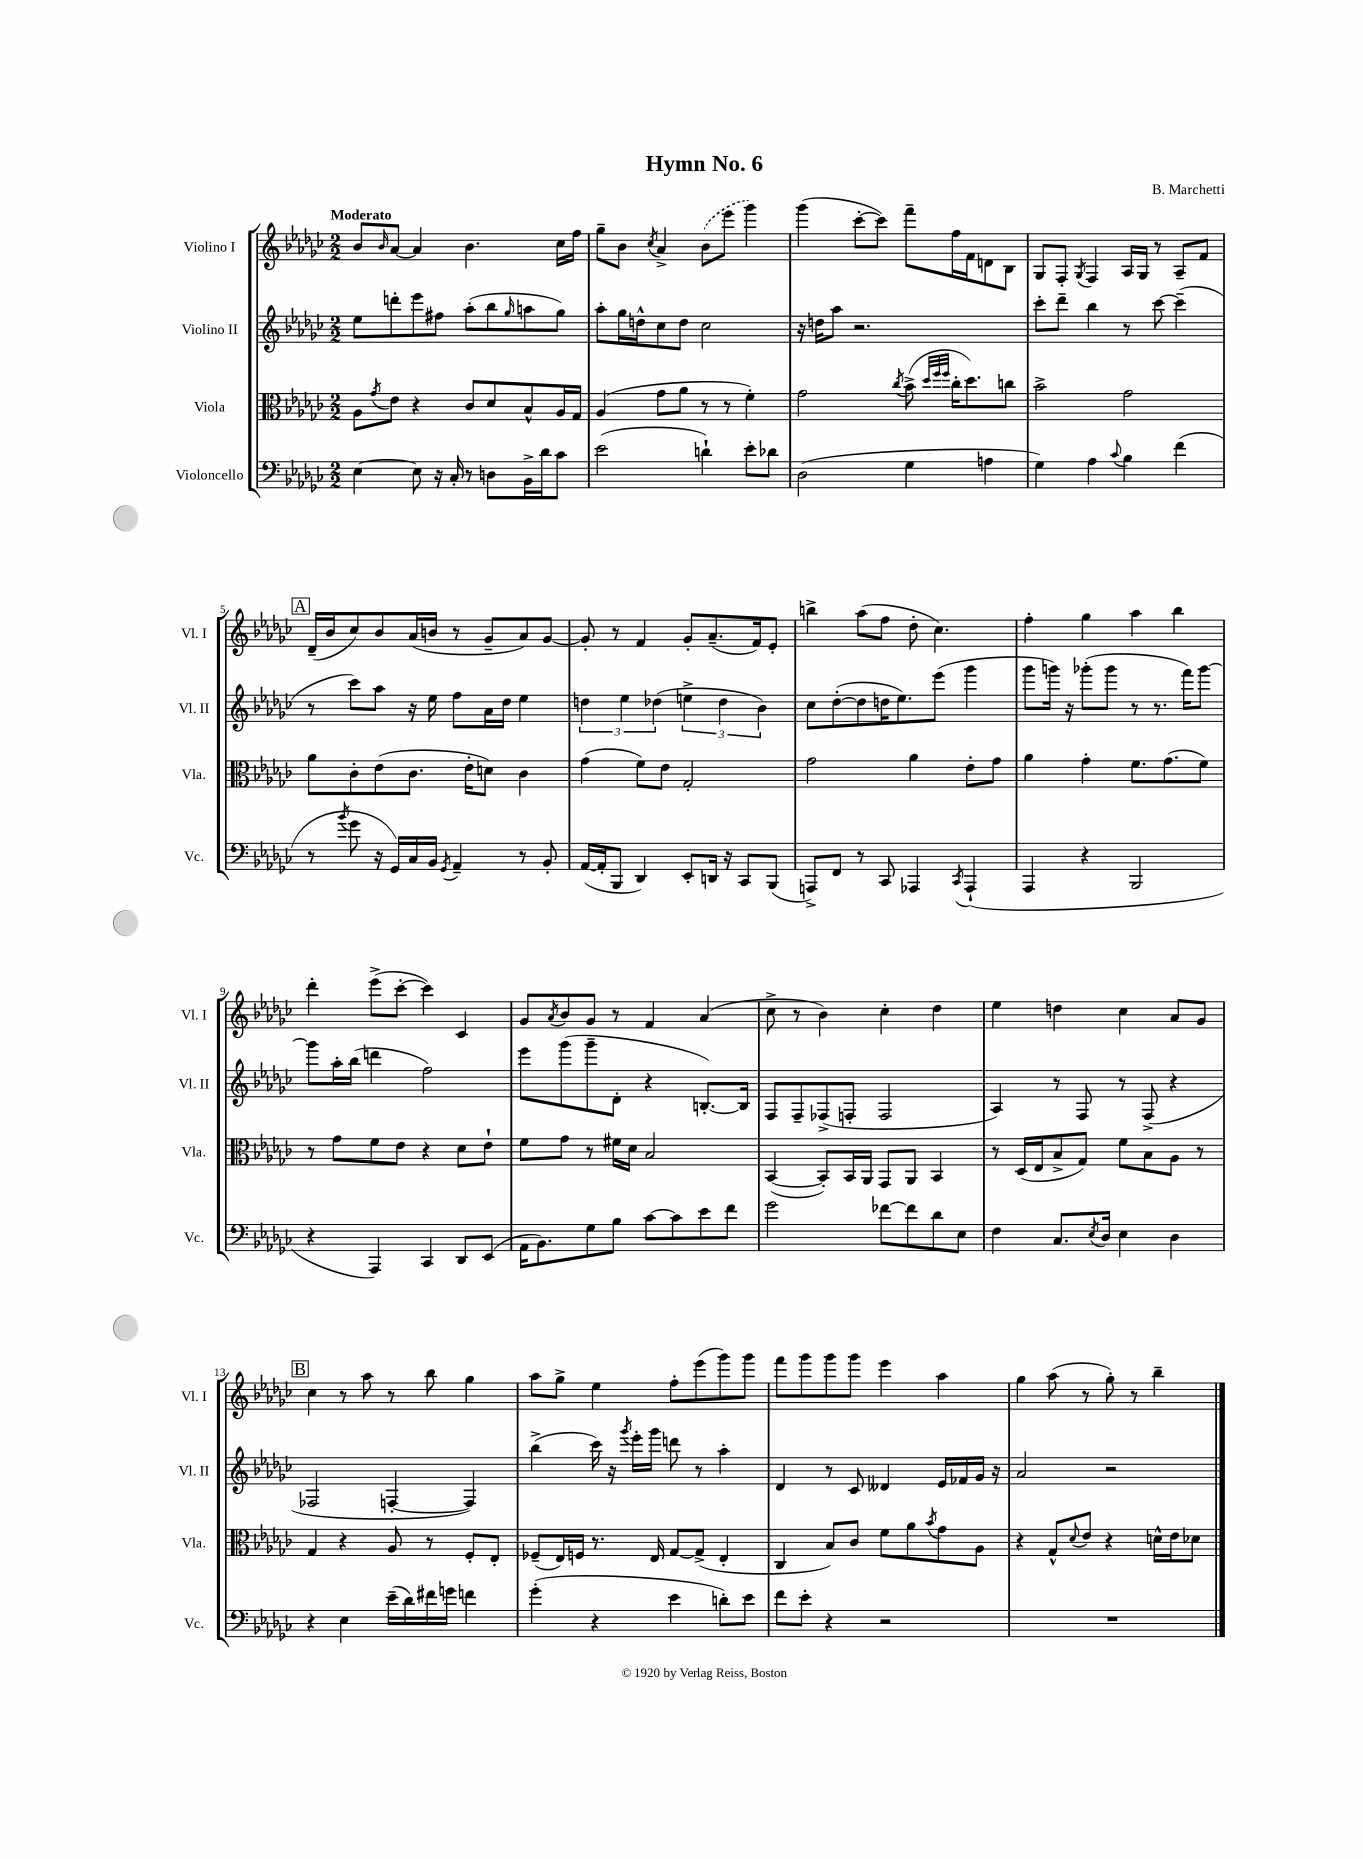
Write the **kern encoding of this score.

**kern	**kern	**kern	**kern
*staff4	*staff3	*staff2	*staff1
*clefF4	*clefC3	*clefG2	*clefG2
*k[b-e-a-d-g-c-]	*k[b-e-a-d-g-c-]	*k[b-e-a-d-g-c-]	*k[b-e-a-d-g-c-]
*M2/2	*M2/2	*M2/2	*M2/2
[4E-	8A-	8ee-	8b-
.	8qg-	.	16qqb-
.	8e-	8ddd'	[8a-
8E-]	4r	8eee-	4a-]
16r	.	8ff#	.
16C-'	.	.	.
8r	8c-	(8aa-'	4.b-
8D	8d-	8bb-	.
.	.	16qqgg-	.
16BB-^	8B-^^	8aa	.
16d-	.	.	.
8c-	16A-	8gg-)	16cc-
.	16G-	.	16ff
=	=	=	=
(2e-	(4A-	8aa-'	8gg-~
.	.	16gg-	8b-
.	.	16dd^^	.
.	.	.	8qcc-
.	8g-	8cc-	4a-^
.	8a-	8dd	.
4d`)	8r	2cc-	(8b-
.	8r	.	8eee-
8e-'	4f')	.	4ggg-)
8d-	.	.	.
=	=	=	=
(2D-	2g-	16r	(4ggg-
.	.	16dd	.
.	.	8aa-	.
.	.	2.r	[8ccc-'
.	.	.	8ccc-])
.	8qcc-	.	.
4G-	(8b-^	.	8fff~
.	32qqdd-	.	.
.	32qqff	.	.
.	32qqff	.	.
.	16cc-'	.	16ff
.	8.dd-)	.	16f
4A	.	.	8d
.	8cc	.	8B-
=	=	=	=
4G-)	2b-^	8ccc-'	8G-
.	.	8ddd-~	8F'
.	.	.	8qG-
4A-	.	4bb-	4F
8qqc-	.	.	.
4B-	2g-	8r	16A-
.	.	.	16G-
.	.	[8ccc-	8r
(4f	.	(4ccc-~]	8A-~
.	.	.	8f
=	=	=	=
8r	8a-	8r	(16d-~
.	.	.	16b-
8qb-	.	.	.
8g-	8c-'	8ccc-)	8cc-)
16r	(8e-	8aa-	8b-
16GG-)	.	.	.
16C-	8.c-	16r	(16a-
16BB-	.	16ee-	16b
8qGG-	.	.	.
4AA-~	.	8ff	8r
.	16e-'	.	.
.	8d)	16a-	8g-~
.	.	16dd-	.
8r	4c-	4ee-	8a-)
8BB-'	.	.	[8g-
=	=	=	=
([16AA-	(4g-	6dd	8g-']
16AA-']	.	.	.
8BBB-	.	.	8r
.	.	6ee-	.
4DD-)	8f)	.	4f
.	.	(6dd-	.
.	8e-	.	.
8EE-'	2G-'	6ee^	8g-'
16DD	.	.	(8.a-~
.	.	6dd-	.
16r	.	.	.
8CC-	.	.	.
.	.	.	16f)
.	.	6b-)	.
(8BBB-	.	.	8e-'
=	=	=	=
8AAA^)	2g-	8cc-	4bb^
8FF	.	([8dd-'	.
8r	.	8dd-]	(8aa-
8CC-	.	16dd	8ff
.	.	8.ee-)	.
4AAA-	4a-	.	8dd-'
.	.	(8eee-	4.cc-)
8qCC-	.	.	.
(4AAA-`	8e-'	4ggg-	.
.	8g-	.	.
=	=	=	=
4AAA-	4a-	8ggg-	4ff'
.	.	16ggg)	.
.	.	16r	.
4r	4g-'	(8ggg-'	4gg-
.	.	8ggg-	.
2BBB-	8.f	8r	4aa-
.	.	8.r	.
.	(8.g-	.	.
.	.	.	4bb-
.	.	16fff)	.
.	8f)	[8ggg-	.
=	=	=	=
4r	8r	8ggg-]	4ddd-'
.	8g-	16aa-'	.
.	.	(16bb-	.
4AAA-)	8f	4ddd	(8eee-^
.	8e-	.	[8ccc-'
4CC-	4r	2ff)	4ccc-])
8DD-	8d-	.	4c-
(8EE-	8e-`	.	.
=	=	=	=
16AA-	8f	8eee-	8g-
8.BB-)	.	.	.
.	.	.	8qa-
.	8g-	(8ggg-	8b-
8G-	8r	8ggg-~	8g-
8B-	16f#	8d-'	8r
.	16d-	.	.
[8c-	2B-	4r	4f
8c-]	.	.	.
8e-	.	[8.B')	(4a-
8f	.	.	.
.	.	16B]	.
=	=	=	=
2g-	([4BB-	8F	8cc-^
.	.	8F~	8r
.	8BB-'])	(8F-^	4b-)
.	16BB-	8F'	.
.	16AA-	.	.
[8f-	8GG-	2F	4cc-'
8f-]	8AA-	.	.
8d-	4BB-	.	4dd-
8E-	.	.	.
=	=	=	=
4F	8r	4A-)	4ee-
.	(16D-	.	.
.	16E-	.	.
8.C-	8B-^	8r	4dd
.	8G-)	8F	.
8qE-	.	.	.
16D-	.	.	.
4E-	8f	8r	4cc-
.	8B-	(8F^	.
4D-	8A-	4r	8a-
.	8r	.	8g-
=	=	=	=
4r	4G-	2F-	4cc-
4E-	4r	.	8r
.	.	.	8aa-
(16e-~	8A-	[4F'	8r
16d-)	.	.	.
16f#	8r	.	8bb-
16g	.	.	.
4f	8F'	4F])	4gg-
.	8E-'	.	.
=	=	=	=
(4g-'	(8F-~	(4bb-^	8aa-
.	16E-)	.	8gg-^
.	16F	.	.
4r	8.r	16ccc-)	4ee-
.	.	16r	.
.	.	8qggg-	.
.	.	16eee-'	.
.	16E-	16ggg-	.
4e-	[8G-	8ddd	8ff'
.	(8G-^]	8r	(8eee-
8d')	4E-'	4aa-'	8ggg-)
8e-	.	.	8ggg-
=	=	=	=
8f	4C-	4d-	8fff
8e-'	.	.	8ggg-
4r	8B-)	8r	8ggg-
.	8c-	8c-	8ggg-
2r	8f	4d--	4eee-
.	8a-	.	.
.	8qb-	.	.
.	8g-	16e-	4aa-
.	.	16f-	.
.	8A-	16g-	.
.	.	16r	.
=	=	=	=
1r	4r	2a-	4gg-
.	8G-^^	.	(8aa-
.	8qqd-	.	.
.	8e-	.	8r
.	4r	2r	8gg-')
.	.	.	8r
.	16d^^	.	4bb-~
.	16e-	.	.
.	8d-	.	.
==	==	==	==
*-	*-	*-	*-
